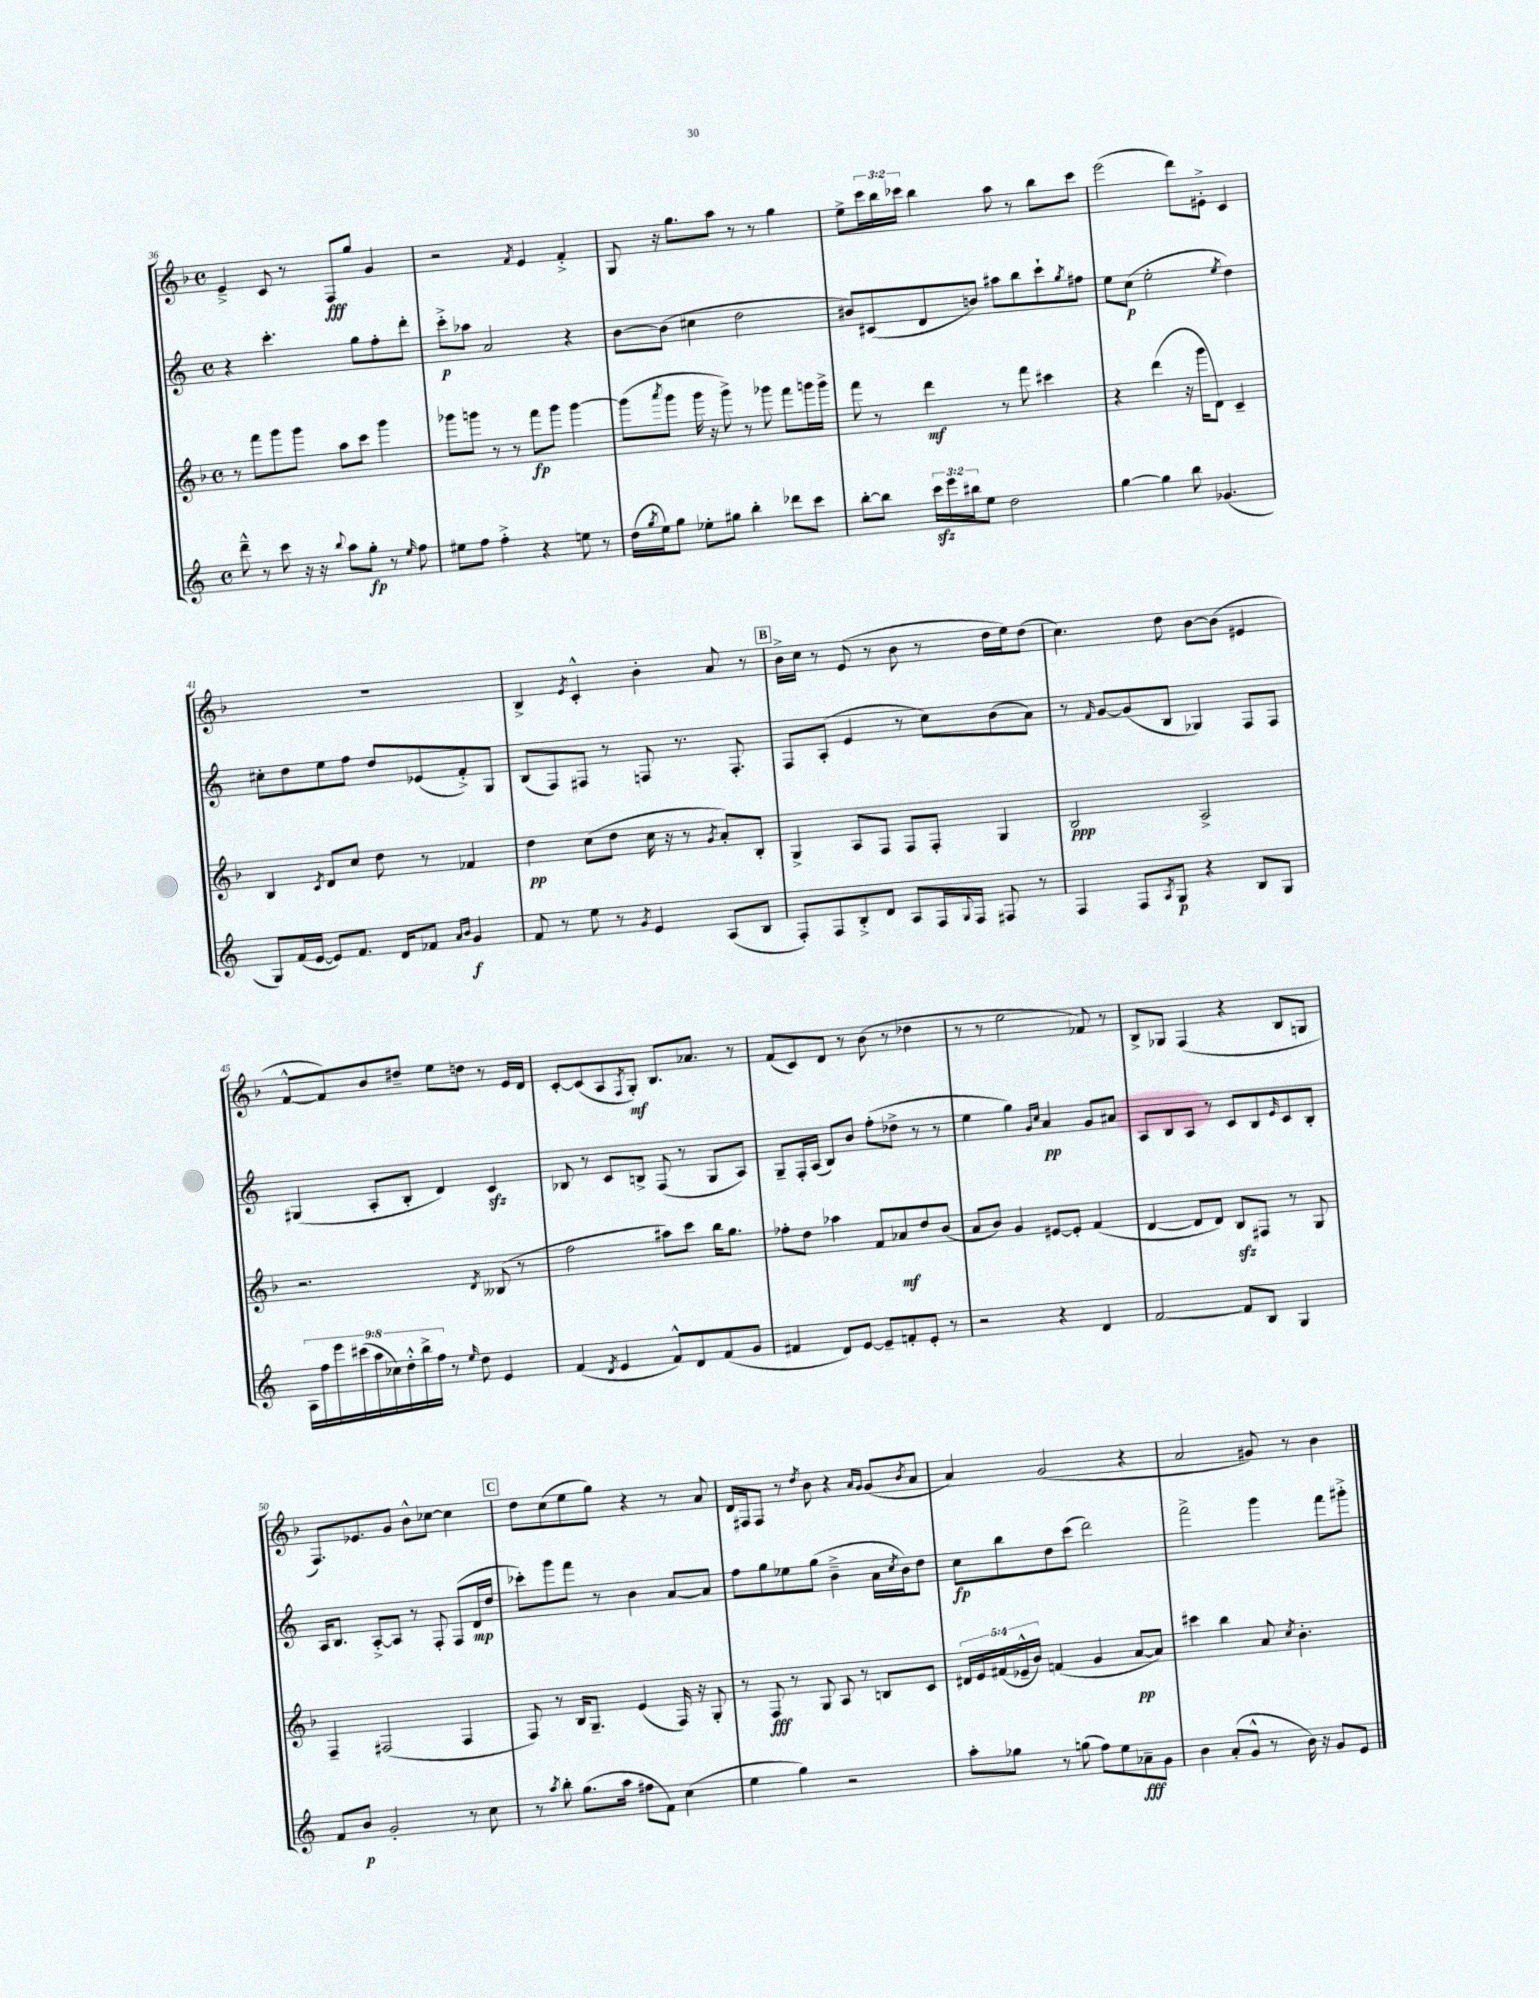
<<
\new StaffGroup <<
\new Staff = "s0" {
    \clef treble \key f \major \defaultTimeSignature \time 4/4 \override Staff.TupletNumber.text = #tuplet-number::calc-fraction-text
    e'4---> c'8 r8 f8\fff g''8 g'4 |
    r2 \acciaccatura { f'8 } e'4 f'4-.-> |
    g8 r16 g''8. a''8 r8 r8 g''4 |
    e''8-> \tuplet 3/2 { c'''16 bes''16 ces'''16 } bes''4 a''8 r8 bes''8 ces'''8 |
    e'''2( d'''8) eis'8-.-> c'4 |
    R1 |
    bes4-> \acciaccatura { e'8 } c'4-.-^ bes'4-. a'8 r8 |
    \mark \markup { \box "B" } bes'16-> c''16 r8 e'8( r8 bes'8 r8 d''16 e''16) d''8( |
    c''4.) d''8 bes'8~ bes'8( eis'4 |
    f'8~-^ f'8) bes'8 dis''8-- e''8 d''8 r8 e'16 d'16 |
    c'8~-. c'8( a8 \acciaccatura { f8 } g8-.\mf) bes8. aes'8. r8 |
    f'8( c'8) d'8 r8 bes'8( r8 des''4 |
    r8 r8 e''2 fes'8) r8 |
    bes8-> ges8 f4( r4 bes8 g8 |
    f8.) ees'8. g'8 bes'8-^ ces''8~ ces''4 |
    \mark \markup { \box "C" } d''8 c''8( e''8 g''8) r4 r8 a'8 |
    d'16 fis16 fis8 r8 \acciaccatura { d''8 } bes'8 r4 \grace { a'16 g'16 } g'8( \acciaccatura { bes'8 } a'8 |
    a'4) g'2( r4 |
    a'2 gis'8) r8 bes'4 \bar "|." |
}
\new Staff = "s1" {
    \clef treble \key c \major \defaultTimeSignature \time 4/4
    r4 c'''4.-. g''8 f''8-. d'''8-. |
    c'''8-.->\p aes''8 a'2 r4 |
    b'8~ b'8( cis''4 d''2 |
    bis'8) cis'8( d'8 b'8) ais''8 b''8 c'''8-! \acciaccatura { g''8 } fis''8 |
    e''8 c''8\p( e''2-. \acciaccatura { e''8 } d''4) |
    cis''8-. d''8 e''8 f''8 d''8 ees'8( f'8-.->) g8 |
    b8( f8) fis8 r8 f8 r8. f8.-. |
    \mark \markup { \box "B" } f8 a8-.( e'4 r8 c''8) b'8( a'8) |
    r8 \grace { f'16 } g'8~ g'8( b8 ges4) f8 f8 |
    gis4( a8-. b8-. d'4) c'4\sfz |
    bes8 r8 c'8 b8-> f8( r8 g8 a8) |
    g8-- f16-. a16( b8) b'8 f''8-.( des''8-> r8 r8 |
    e''4 g''4) \grace { g'16 c''16 } a'4\pp g'8 ais'8 |
    a8 b8 a8 r8 c'8 b8 \grace { e'16 } c'8 b8-. |
    a16 b8. a8~-.-> a8 r8 f8-. f8( d'16\mp d''16 |
    \mark \markup { \box "C" } ces'''8-.) g'''8 f'''8 r8 b'4 a'8~ a'8 |
    f''8 g''8 ees''8 g''8( b'4---> a'16 \acciaccatura { c''8 } b'16) d''8 |
    c''8\fp b''8 d''8 c'''8( d'''2) |
    f'''2-> g'''4 f'''8 gis'''8-.-> \bar "|." |
}
\new Staff = "s2" {
    \clef treble \key f \major \defaultTimeSignature \time 4/4 \override Staff.TupletNumber.text = #tuplet-number::calc-fraction-text
    r8 f'''8 g'''8 g'''8 a''8 c'''8 g'''4 |
    ges'''8 g'''8 r8 r8 f'''8\fp g'''8 g'''4~ |
    g'''8( \acciaccatura { a'''8 } g'''8 g'''16 r16 g'''8->) r8 ges'''8 f'''8 g'''16 g'''16-> |
    f'''8 r8 d'''4\mf r8 f'''8 cis'''4 |
    r4 d'''4( r16 g'''16 d'8) c'4-- |
    bes4 \acciaccatura { c'8 } d'8 c''8 d''8 r8 fes'4 |
    d''4\pp c''8( d''8 c''16 r16 r8 \acciaccatura { g'8 } a'8-.) bes8-. |
    \mark \markup { \box "B" } g4-> a8 f8 f8 f8-. g4 |
    bes2\ppp a2-> |
    r2. \acciaccatura { d'8 } beses8( r8 |
    f''2 ais''8) c'''8 bes''16 g''8. |
    fes''8-. d''8 aes''4 f'8 aes'8\mf d''8 bes'8( |
    a'8 bes'8) g'4 eis'8~ eis'8-. f'4( |
    d'4~ d'8 d'8) bes8\sfz fis8 r8 g8 |
    f4-- fis2( fis4 |
    \mark \markup { \box "C" } f8) r8 bes16 g8.-- e'4( f16) r16 g8-. |
    r8 f8\fff r8 g8 a8 r8 b8 c'8 |
    \tuplet 5/4 { dis'16 e'16 fis'16( ees'16---^ bes'16) } f'4( g'4 a'8~\pp a'8) |
    cis'''4 bes''4 a'8 \acciaccatura { c''8 } bes'4.-. \bar "|." |
}
\new Staff = "s3" {
    \clef treble \key c \major \defaultTimeSignature \time 4/4 \override Staff.TupletNumber.text = #tuplet-number::calc-fraction-text
    d'''8---^ r8 c'''8 r16 r16 \appoggiatura { b''8 } a''8 g''8-.\fp r8 \grace { e''16 } f''8 |
    eis''8 f''8 f''4-.-> r4 e''8 r8 |
    d''16( \acciaccatura { g''8 } e''16) g''8 ees''8-. gis''8 b''4-. des'''8 c'''8 |
    b''8~-. b''8 \tuplet 3/2 { c'''16\sfz e'''16 bis''16 } e''8 d''2 |
    g''4~ g''4 b''8 ges'4.( |
    g8) f'16( e'16~ e'8) f'8. d'16 fes'8 \grace { a'16 b'16 } g'4\f |
    f'8 r8 e''8 r8 \acciaccatura { g'8 } e'4 a8( b8 |
    \mark \markup { \box "B" } f8-.) f8 b8-.-> d'8 a8 f16 \appoggiatura { g8 } f16 fis8 r8 |
    f4 f8 \acciaccatura { a8 } g8\p r4 b8 g8 |
    \tuplet 9/8 { a16 f''16 e'''16 cis'''16( a''16 ces''16) d''16-.-^ b''16-> f''16 } r8 \grace { e''16 } d''8 e'4 |
    f'4( \acciaccatura { d'8 } e'4 f'8-^) d'8 f'8( g'8 |
    fis'4 d'8) e'8~ e'8-- f'8-. e'8-. r8 |
    r2 r4 d'4 |
    f'2~ f'8 b8 g4 |
    f'8 b'8\p g'2-. r8 c''8 |
    \mark \markup { \box "C" } r8 \acciaccatura { a''8 } b''8-. g''8.( a''16 fis''8 f'8) c''4( |
    e''4 g''4) r2 |
    a''8-. ges''8 r8 g''8( f''8) e''8 aes'8--\fff g'8 |
    b'4 a'8-.( g'8-^ r8 b'16) r16 g'8 e'8 \bar "|." |
}
>>
>>
\layout { \context { \Score currentBarNumber = #36 } }
